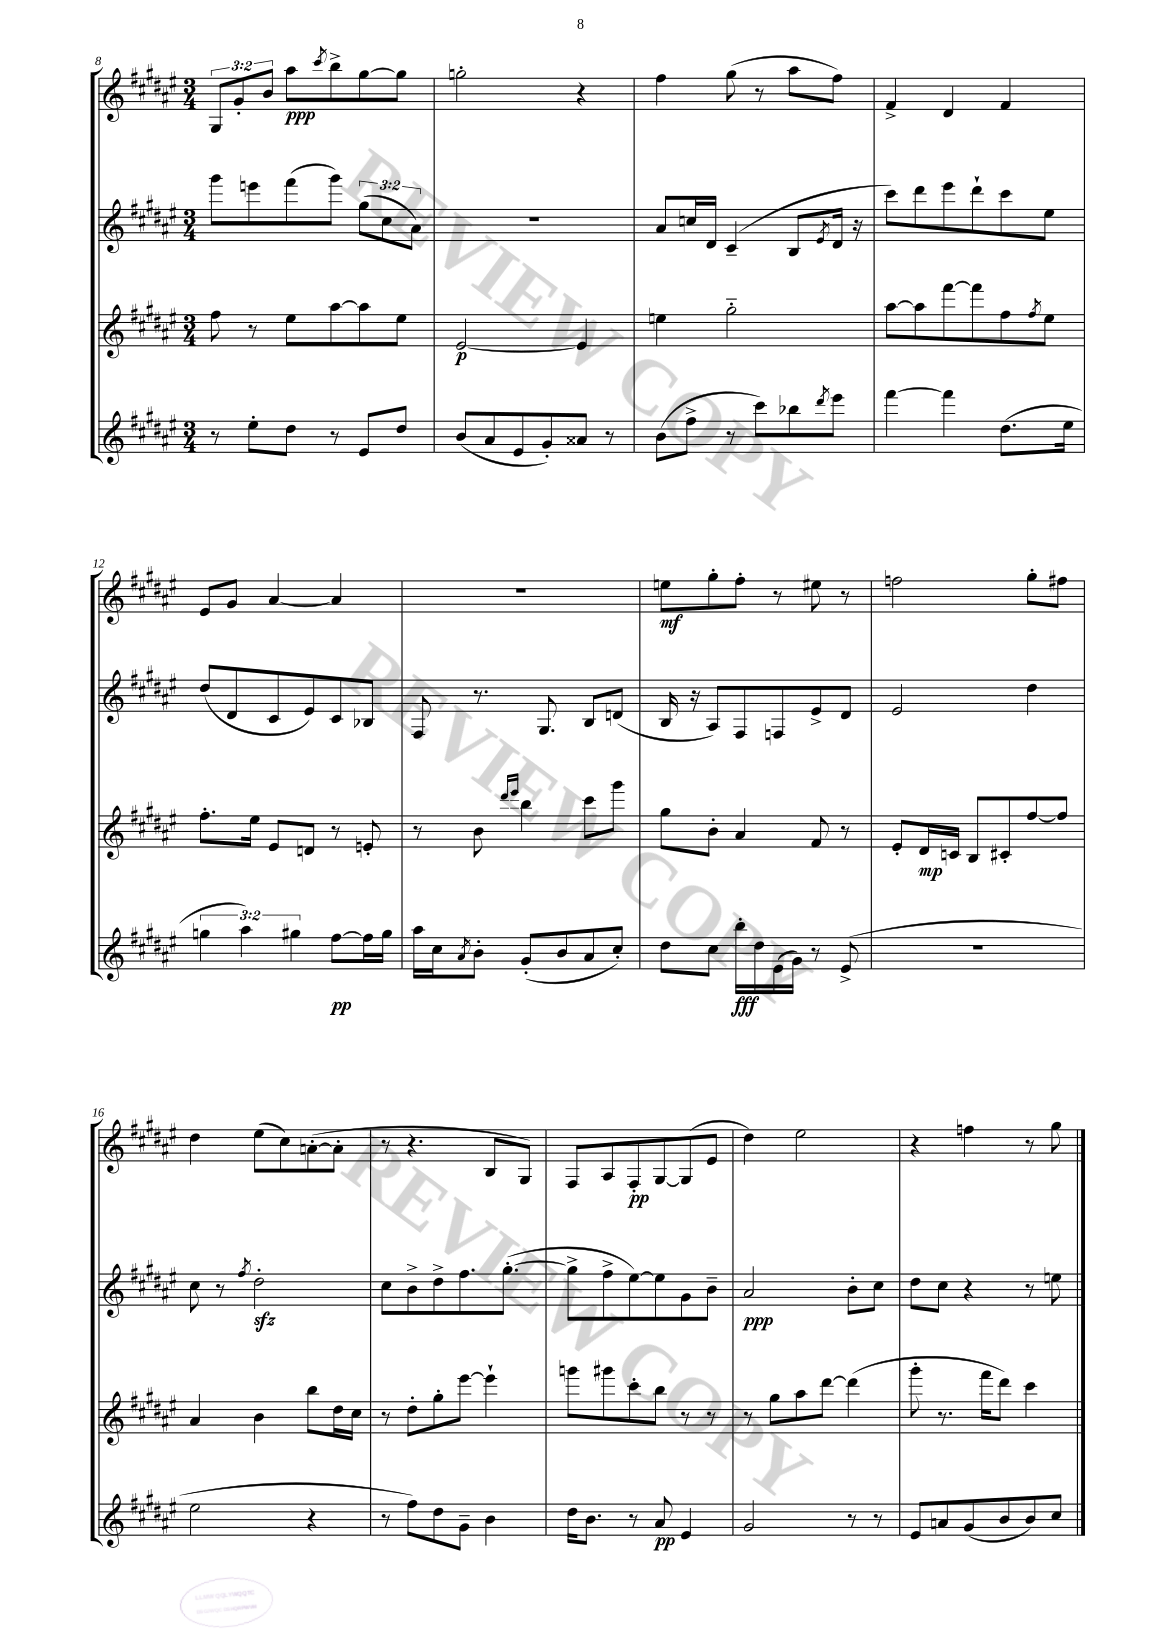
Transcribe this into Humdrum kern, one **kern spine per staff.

**kern	**dynam	**kern	**dynam	**kern	**dynam	**kern	**dynam
*part4	*part4	*part3	*part3	*part2	*part2	*part1	*part1
*staff4	*staff4	*staff3	*staff3	*staff2	*staff2	*staff1	*staff1
*clefG2	*	*clefG2	*	*clefG2	*	*clefG2	*
*k[f#c#g#d#a#e#]	*	*k[f#c#g#d#a#e#]	*	*k[f#c#g#d#a#e#]	*	*k[f#c#g#d#a#e#]	*
*M3/4	*	*M3/4	*	*M3/4	*	*M3/4	*
=8	=8	=8	=8	=8	=8	=8	=8
8r	.	8ff#\	.	8ggg#\L	.	12G#/L	.
.	.	.	.	.	.	12g#'/	.
8ee#'\L	.	8r	.	8eeen\	.	.	.
.	.	.	.	.	.	12b/J	.
8dd#\J	.	8ee#\L	.	(8fff#\	.	8aa#\L	ppp
.	.	.	.	.	.	8qccc#/	.
8r	.	[8aa#\	.	8ggg#\J)	.	8bb^\	.
8e#/L	.	8aa#\]	.	(12gg#\L	.	[8gg#\	.
.	.	.	.	12cc#\	.	.	.
8dd#/J	.	8ee#\J	.	.	.	8gg#\J]	.
.	.	.	.	12a#\J)	.	.	.
=9	=9	=9	=9	=9	=9	=9	=9
(8b/L	.	[2e#/	p	2.r	.	2ggn'\	.
8a#/	.	.	.	.	.	.	.
8e#/	.	.	.	.	.	.	.
8g#'/)	.	.	.	.	.	.	.
8a##X/J	.	4e#/]	.	.	.	4r	.
8r	.	.	.	.	.	.	.
=10	=10	=10	=10	=10	=10	=10	=10
(8b\L	.	4een\	.	8a#/L	.	4ff#\	.
8ff#^\J	.	.	.	16ccn/L	.	.	.
.	.	.	.	16d#/JJ	.	.	.
8r	.	2gg#\	.	(4c#~/	.	(8gg#\	.
8ccc#\L)	.	.	.	.	.	8r	.
8bb-X\	.	.	.	8B/L	.	8aa#\L	.
8qddd#/	.	.	.	8qe#/	.	.	.
8eee#\J	.	.	.	16d#/Jk	.	8ff#\J)	.
.	.	.	.	16r	.	.	.
=11	=11	=11	=11	=11	=11	=11	=11
[4fff#\	.	[8aa#\L	.	8ccc#\L)	.	4f#^/	.
.	.	8aa#\]	.	8ddd#\	.	.	.
4fff#\]	.	[8fff#\	.	8eee#\	.	4d#/	.
.	.	8fff#\]	.	8ddd#`\	.	.	.
(8.dd#\L	.	8ff#\	.	8ccc#\	.	4f#/	.
.	.	8qff#/	.	.	.	.	.
.	.	8ee#\J	.	8ee#\J	.	.	.
16ee#\Jk	.	.	.	.	.	.	.
!!LO:LB:g=z
=12	=12	=12	=12	=12	=12	=12	=12
6ggn\	.	8.ff#'\L	.	(8dd#/L	.	8e#/L	.
.	.	.	.	8d#/	.	8g#/J	.
6aa#\)	.	.	.	.	.	.	.
.	.	16ee#\Jk	.	.	.	.	.
.	.	8e#/L	.	8c#/	.	[4a#/	.
6gg#X\	.	.	.	.	.	.	.
.	.	8dn/J	.	8e#/)	.	.	.
[8ff#\L	pp	8r	.	8c#/	.	4a#/]	.
16ff#\L]	.	8en'/	.	8B-X/J	.	.	.
16gg#\JJ	.	.	.	.	.	.	.
=13	=13	=13	=13	=13	=13	=13	=13
16aa#\LL	.	8r	.	8F#/	.	2.r	.
16cc#\J	.	.	.	.	.	.	.
8qa#/	.	.	.	.	.	.	.
8b'\J	.	8b\	.	8.r	.	.	.
.	.	16qqddd#/LL	.	.	.	.	.
.	.	16qqeee#/JJ	.	.	.	.	.
(8g#'/L	.	4bb\	.	.	.	.	.
.	.	.	.	8.G#/	.	.	.
8b/	.	.	.	.	.	.	.
8a#/	.	8ccc#\L	.	8B/L	.	.	.
8cc#'/J)	.	8ggg#\J	.	(8dn/J	.	.	.
=14	=14	=14	=14	=14	=14	=14	=14
8dd#\L	.	8gg#\L	.	16B/	.	8een\L	mf
.	.	.	.	16r	.	.	.
8cc#\J	.	8b'\J	.	8A#/L)	.	8gg#'\	.
16bb'\LL	fff	4a#/	.	8F#/	.	8ff#'\J	.
16dd#\	.	.	.	.	.	.	.
(16e#\	.	.	.	8Fn/	.	8r	.
16g#\JJ)	.	.	.	.	.	.	.
8r	.	8f#/	.	8e#^/	.	8ee#X\	.
(8e#^/	.	8r	.	8d#/J	.	8r	.
=15	=15	=15	=15	=15	=15	=15	=15
2.r	.	8e#'/L	.	2e#/	.	2ffn\	.
.	.	16d#/L	mp	.	.	.	.
.	.	16cn/JJ	.	.	.	.	.
.	.	8B/L	.	.	.	.	.
.	.	8c#X'/	.	.	.	.	.
.	.	[8ff#/	.	4dd#\	.	8gg#'\L	.
.	.	8ff#/J]	.	.	.	8ff#X\J	.
!!LO:LB:g=z
=16	=16	=16	=16	=16	=16	=16	=16
2ee#\	.	4a#/	.	8cc#\	.	4dd#\	.
.	.	.	.	8r	.	.	.
.	.	.	.	8qff#/	.	.	.
.	.	4b\	.	2dd#zz'\	.	(8ee#\L	.
.	.	.	.	.	.	8cc#\)	.
4r	.	8bb\L	.	.	.	([8an'\	.
.	.	16dd#\L	.	.	.	8a'\J]	.
.	.	16cc#\JJ	.	.	.	.	.
=17	=17	=17	=17	=17	=17	=17	=17
8r	.	8r	.	8cc#\L	.	8r	.
8ff#\L)	.	8dd#'\L	.	8b^\	.	4.r	.
8dd#\	.	8gg#'\	.	8dd#^\	.	.	.
8g#~\J	.	[8eee#\J	.	8.ff#\	.	.	.
4b\	.	4eee#`\]	.	.	.	8B/L	.
.	.	.	.	([8.gg#'\J	.	.	.
.	.	.	.	.	.	8G#/J)	.
=18	=18	=18	=18	=18	=18	=18	=18
16dd#\KL	.	8gggn\L	.	8gg#^\L]	.	8F#/L	.
8.b\J	.	.	.	.	.	.	.
.	.	8ggg#X\	.	8ff#^\	.	8A#/	.
8r	.	8ccc#'\	.	[8ee#\)	.	8F#'/	pp
8a#/	pp	8bb\J	.	8ee#\]	.	[8G#/	.
4e#/	.	8r	.	8g#\	.	(8G#/]	.
.	.	8r	.	8b~\J	.	8e#/J	.
=19	=19	=19	=19	=19	=19	=19	=19
2g#/	.	8r	.	2a#/	ppp	4dd#\)	.
.	.	8gg#\L	.	.	.	.	.
.	.	8aa#\	.	.	.	2ee#\	.
.	.	[8ddd#\J	.	.	.	.	.
8r	.	(4ddd#\]	.	8b'\L	.	.	.
8r	.	.	.	8cc#\J	.	.	.
=20	=20	=20	=20	=20	=20	=20	=20
8e#/L	.	8ggg#'\	.	8dd#\L	.	4r	.
8an/	.	8.r	.	8cc#\J	.	.	.
(8g#/	.	.	.	4r	.	4ffn\	.
.	.	16fff#\KL	.	.	.	.	.
8b/	.	8ddd#\J)	.	.	.	.	.
8b/)	.	4ccc#\	.	8r	.	8r	.
8cc#/J	.	.	.	8een\	.	8gg#\	.
==	==	==	==	==	==	==	==
*-	*-	*-	*-	*-	*-	*-	*-
